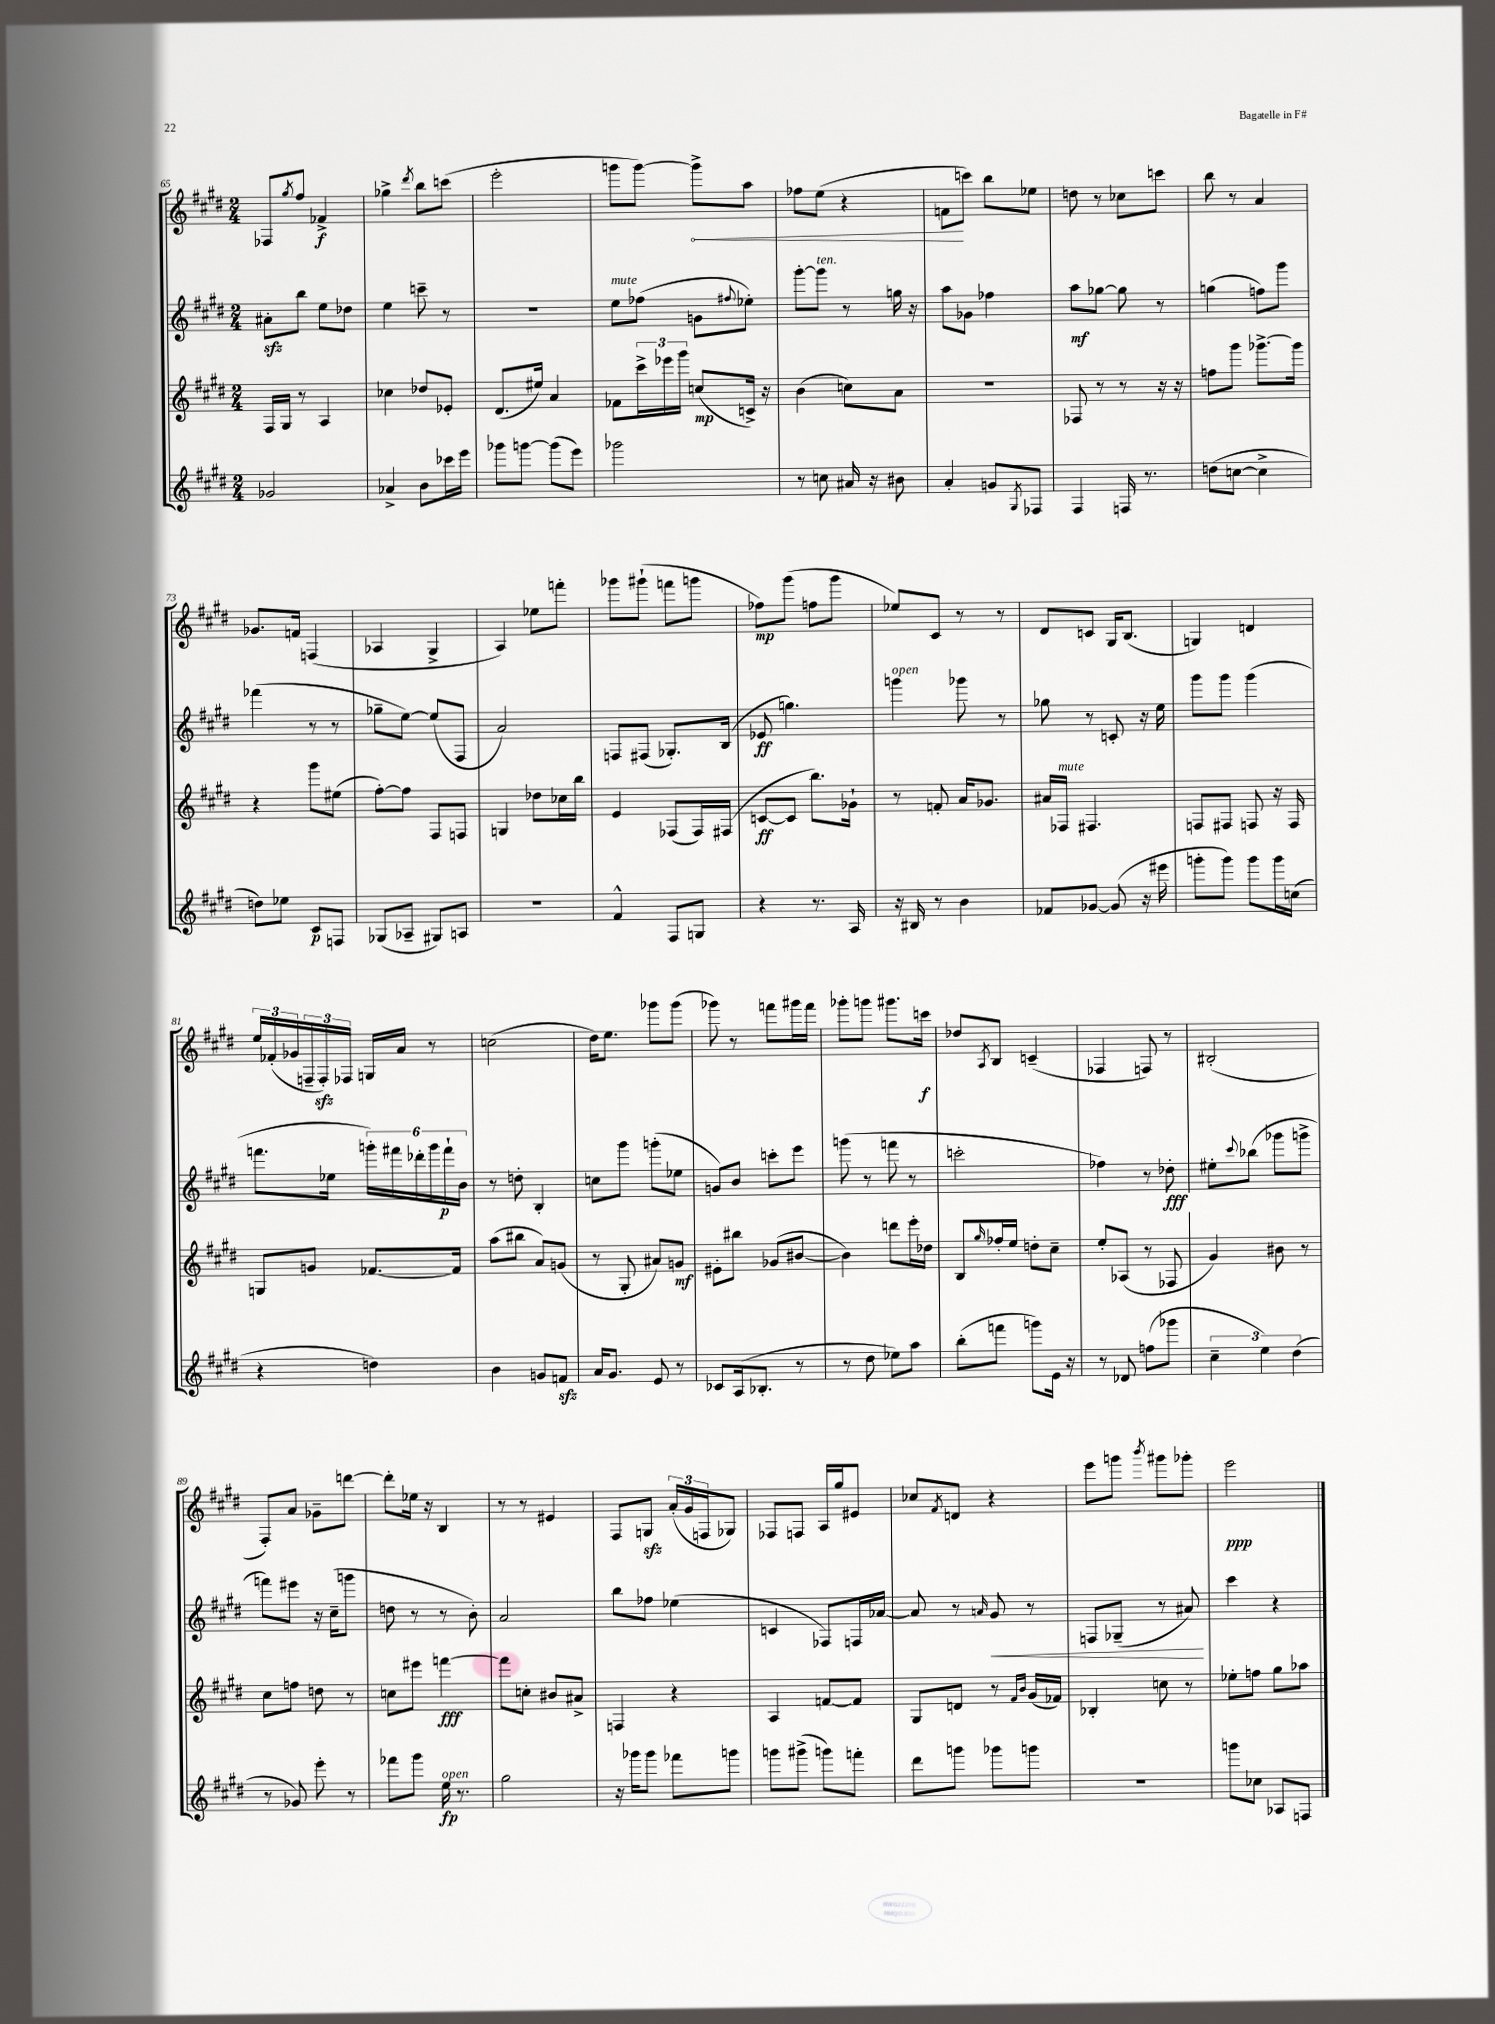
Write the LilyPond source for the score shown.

<<
\new StaffGroup <<
\new Staff = "s0" {
    \clef treble \key e \major \numericTimeSignature \time 2/4
    fes8 \acciaccatura { gis''8 } fis''8 fes'4->\f |
    ges''4-> \acciaccatura { dis'''8 } b''8 c'''8( |
    e'''2-. |
    g'''8 g'''8~) \once \override Hairpin.circled-tip = ##t g'''8->\< a''8 |
    fes''8 e''8( r4 |
    f'8\! c'''8) b''8 ees''8 |
    d''8 r8 ces''8 c'''8 |
    b''8 r8 a'4 |
    ges'8. f'16 f4( |
    aes4 gis4-> |
    a4) ees''8 f'''8-. |
    ges'''8 gis'''8-!( f'''8 g'''8 |
    fes''8\mp) gis'''8( f''8 gis'''8 |
    ees''8) cis'8 r8 r8 |
    dis'8 c'8 gis16 b8.( |
    g4) d'4 |
    \tuplet 3/2 { e''16 fes'16-.( ges'16 } \tuplet 3/2 { f16-- f16-.\sfz) fes16 } g16 a'16 r8 |
    c''2( |
    dis''16) e''8. ges'''8 ges'''8( |
    ges'''8) r8 f'''8 gis'''16 f'''16 |
    ges'''8-. g'''8 gis'''8. c'''16\f |
    des''8 \acciaccatura { a8 } b8 c'4--( |
    fes4 f8) r8 |
    bis2-.( |
    fis8-.) a'8 ges'8-- d'''8~ |
    d'''8-. ees''16 r16 b4 |
    r8 r8 eis'4 |
    fis8 g8\sfz \tuplet 3/2 { a'16-.( gis'16 f16 } ges8) |
    fes8 f8 a16 gis''16 eis'8 |
    ces''8 \acciaccatura { fis'8 } d'8 r4 |
    e'''8 g'''8 \acciaccatura { b'''8 } gis'''8 ges'''8-. |
    e'''2\ppp \bar "|." |
}
\new Staff = "s1" {
    \clef treble \key e \major \numericTimeSignature \time 2/4
    ais'8-.\sfz b''8 e''8 des''8 |
    e''4 c'''8-- r8 |
    R2 |
    e''8^\markup { \italic "mute" } fes''8( g'8 \appoggiatura { fis''8 } ees''8-.) |
    gis'''8~-. gis'''8^\markup { \italic "ten." } r8 g''16 r16 |
    a''8 ges'8 fes''4 |
    a''8\mf ges''8~ ges''8 r8 |
    g''4( f''8) gis'''8 |
    fes'''4( r8 r8 |
    ges''8-- e''8~) e''8( fis8 |
    a'2) |
    f8 fis8( ges8.-.) b16( |
    ees'8\ff g''4.) |
    g'''4^\markup { \italic "open" } ges'''8 r8 |
    ges''8 r8 c'8-. r16 e''16 |
    gis'''8 gis'''8 gis'''4( |
    f'''8. ees''16 \tuplet 6/4 { g'''16-.) fis'''16 des'''16-. g'''16 fis'''16-!\p b'16 } |
    r8 d''8-. b4-. |
    c''8 gis'''8 g'''8-.( ees''8 |
    g'8) b'8 c'''8-. e'''8 |
    g'''8( r8 f'''8 r8 |
    c'''2-. |
    fes''4) r8 des''8-.\fff |
    eis''8-. \appoggiatura { cis'''8 } bes''8( ges'''8 g'''8-> |
    f'''8) eis'''8 r16 cis''16--( g'''8 |
    d''8 r8 r8 b'8-.) |
    a'2 |
    b''8 fes''8 ees''4( |
    c'4 fes8) f16 aes'16~ |
    aes'8 r8 \grace { a'16 } gis'8\< r8 |
    f8 ges8--( r8 ais'8\!) |
    cis'''4 r4 \bar "|." |
}
\new Staff = "s2" {
    \clef treble \key e \major \numericTimeSignature \time 2/4
    fis16 gis16 r8 a4 |
    ces''4 des''8 ees'8-. |
    dis'8.( eis''16) a'4 |
    fes'8 \tuplet 3/2 { cis'''16-> ees'''16 gis'''16 } c''8\mp( c'16->) r16 |
    b'4( c''8) a'8 |
    r2 |
    fes8 r8 r8 r16 r16 |
    f''8 gis'''8 ges'''8.~-> ges'''16 |
    r4 gis'''8 eis''8( |
    fis''8~-.) fis''8 fis8 f8 |
    g4 des''8 ces''16 b''16 |
    e'4 fes8( fes16) fis16( |
    c'8~\ff c'8 b''8.) ges'16-! |
    r8 f'8-. a'16 ges'8. |
    ais'16 fes16^\markup { \italic "mute" } fis4. |
    f8 fis8 f8 r16 f16 |
    g8 g'8 fes'8.~ fes'16 |
    a''8( bis''8 a'8) g'8( |
    r8 gis8-. ais'8) g'8\mf |
    eis'8-. bis''8 ges'8( bis'8~ |
    bis'4) d'''8 e'''16-. des''16 |
    b8 \grace { gis''16 } fes''16-. e''16 d''8-. cis''8-- |
    e''8-. aes8( r8 fes8 |
    gis'4) bis'8 r8 |
    cis''8 f''8 d''8 r8 |
    c''8 eis'''8 f'''4~\fff |
    f'''8 c''8-. bis'8 ais'8-> |
    f4 r4 |
    a4 f'8~ f'8 |
    gis8 d'8 r8 \grace { fis'16 b'16 } gis'16( fes'16) |
    bes4-. c''8 r8 |
    ees''8-. f''8 gis''8 aes''8 \bar "|." |
}
\new Staff = "s3" {
    \clef treble \key e \major \numericTimeSignature \time 2/4
    ges'2 |
    aes'4-> b'8 ces'''16 e'''16 |
    ges'''8 g'''8~ g'''8( e'''8) |
    ges'''2 |
    r8 c''8 ais'16 r16 bis'8 |
    a'4-. g'8 \acciaccatura { gis8 } fes8 |
    fis4 f16 r8. |
    d''8( c''8~ c''4-> |
    d''8) ees''8 cis'8\p f8 |
    ges8( aes8-- gis8) a8 |
    r2 |
    fis'4-^ fis8 g8 |
    r4 r8. a16 |
    r16 bis16 r8 b'4 |
    fes'8 ges'8~ ges'8( r16 eis'''16 |
    g'''8-. g'''8) g'''8 g'''16 c''16( |
    r4 d''4) |
    b'4 g'8 f'8\sfz |
    a'16 gis'8. e'8 r8 |
    ces'8 a16( bes8.-. r8 |
    r8 dis''8 ees''8) a''8 |
    b''8-.( f'''8 g'''8) e'16 r16 |
    r8 des'8 f''8( ges'''8 |
    \tuplet 3/2 { cis''4-- e''4) dis''4( } |
    r8 ges'8) e'''8-. r8 |
    fes'''8 gis'''8 e''16\fp^\markup { \italic "open" } r8. |
    gis''2 |
    r16 ges'''16 ges'''8 fes'''8 g'''8 |
    g'''8 gis'''8->( g'''8) f'''8-. |
    dis'''8 g'''8 ges'''8 g'''8 |
    r2 |
    g'''8 ces''8 aes8 f8 \bar "|." |
}
>>
>>
\layout { \context { \Score currentBarNumber = #65 } }
